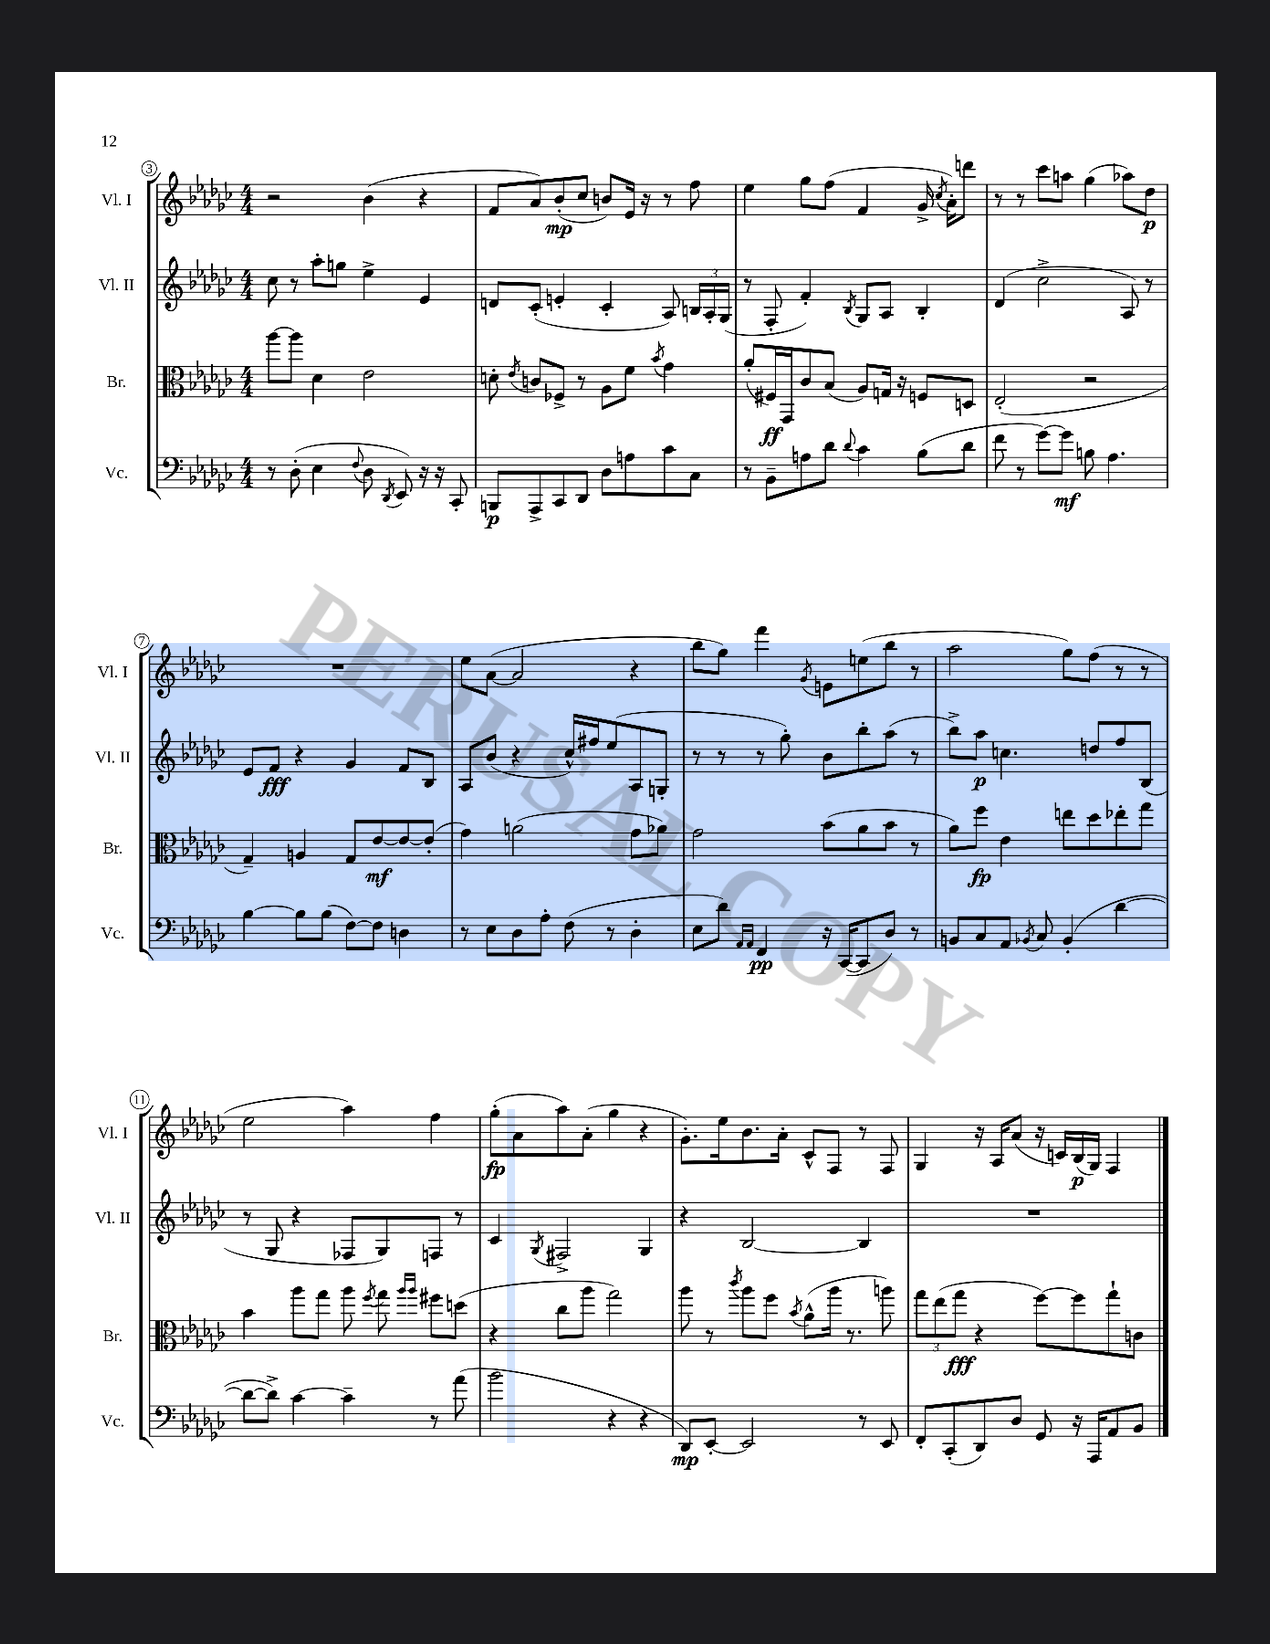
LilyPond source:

<<
\new StaffGroup <<
\new Staff = "s0" \with { instrumentName = "Vl. I" shortInstrumentName = "Vl. I" } {
    \clef treble \key ges \major \numericTimeSignature \time 4/4
    \autoBeamOff r2 bes'4( r4 |
    f'8[ aes'8) bes'8-.\mp( ces''8] b'8[) ees'16] r16 r8 f''8 |
    ees''4 ges''8[ f''8]( f'4 ges'16-> \acciaccatura { ces''8 } aes'16[-.) d'''8] |
    r8 r8 ces'''8[ a''8] ges''4( aes''8[) des''8]\p |
    R1 |
    ees''8[ aes'8]~( aes'2 r4 |
    bes''8[ ges''8]) f'''4 \acciaccatura { ges'8 } e'8[ e''8( bes''8] r8 |
    aes''2 ges''8[) f''8]( r8 r8 |
    ees''2 aes''4) f''4 |
    ges''8[-.\fp( aes'8 aes''8) aes'8]-.( ges''4 r4 |
    ges'8.[-.) ees''16 bes'8. aes'16]-. ces'8[-^ f8] r8 f8 |
    ges4 r16 aes16[ aes'8]( r16 c'16[) bes16\p( ges16]) f4 \bar "|." |
}
\new Staff = "s1" \with { instrumentName = "Vl. II" shortInstrumentName = "Vl. II" } {
    \clef treble \key ges \major \numericTimeSignature \time 4/4
    \autoBeamOff ces''8 r8 aes''8[-. g''8] ees''4-> ees'4 |
    d'8[ ces'8]-.( e'4-. ces'4-. aes8) \tuplet 3/2 { b16[ aes16-. ges16]( } |
    r8 f8-. f'4-.) \acciaccatura { bes8 } ges8[ aes8] bes4-. |
    des'4( ces''2-> aes8) r8 |
    ees'8[ f'8]\fff r4 ges'4 f'8[ bes8] |
    aes8[ bes'8]( r4 ces''16[-^) fis''16 ees''8( aes8 g8]-. |
    r8 r8 r8 ges''8-.) bes'8[ bes''8-. aes''8]( r8 |
    bes''8[->) aes''8]\p c''4. d''8[ f''8 bes8]( |
    r8 ges8 r4 fes8[ ges8) f8] r8 |
    ces'4 \acciaccatura { ges8 } fis2-> ges4 |
    r4 bes2~ bes4 |
    R1 \bar "|." |
}
\new Staff = "s2" \with { instrumentName = "Br." shortInstrumentName = "Br." } {
    \clef alto \key ges \major \numericTimeSignature \time 4/4
    \autoBeamOff aes''8[~ aes''8] des'4 ees'2 |
    d'8-. \acciaccatura { ees'8 } c'8[ fes8]-> r8 aes8[ f'8] \acciaccatura { bes'8 } ges'4 |
    aes'8[-.( fis16\ff) ges,16 ces'8 bes8]( aes8[) g16] r16 f8[ d8] |
    ees2-.( r2 |
    ges4--) a4 ges8[ ees'8~\mf ees'8~ ees'8]-.( |
    ges'4) a'2( ges'8[ aes'8]) |
    ges'2 bes'8[( aes'8 bes'8] r8 |
    aes'8[) f''8]\fp ees'4 e''8[ des''8 ees''8-. ges''8] |
    bes'4 aes''8[ ges''8] aes''8 \acciaccatura { f''8 } ges''8 \grace { aes''16[ aes''16] } fis''8[ d''8]( |
    r4 ces''8[ aes''8] ges''2) |
    aes''8 r8 \acciaccatura { ces'''8 } aes''8[ f''8] \acciaccatura { bes'8 } aes'8[-^( aes''16] r8. a''8) |
    \tuplet 3/2 { ges''8[ ees''8( ges''8]\fff } r4 f''8[~) f''8 ges''8-! c'8] \bar "|." |
}
\new Staff = "s3" \with { instrumentName = "Vc." shortInstrumentName = "Vc." } {
    \clef bass \key ges \major \numericTimeSignature \time 4/4
    \autoBeamOff r8 des8-.( ees4 \appoggiatura { f8 } des8 \acciaccatura { des,8 } ees,8) r16 r16 ces,8-. |
    b,,8[\p aes,,8-> ces,8 des,8] des8[ a8 ces'8 ces8] |
    r8 bes,8[-- a8 des'8] \appoggiatura { des'8 } ces'4 bes8[( des'8] |
    f'8 r8 ges'8[~) ges'8]\mf b8 aes4. |
    bes4~ bes8[ bes8]( f8[~) f8] d4 |
    r8 ees8[ des8 aes8]-. f8( r8 des4-. |
    ees8[ des'8]) \grace { aes,16[ aes,16] } f,4\pp r16 ces,16[~( ces,8 des8]) r8 |
    b,8[ ces8 aes,8] \acciaccatura { bes,8 } ces8 bes,4-.( des'4~ |
    des'8[~ des'8]->) ces'4~ ces'4-- r8 aes'8( |
    bes'2 r4 r4 |
    des,8[\mp) ees,8]~-. ees,2 r8 ees,8 |
    f,8[-. ces,8-.( des,8) des8] ges,8 r16 aes,,16[ aes,8 bes,8] \bar "|." |
}
>>
>>
\layout { \context { \Score currentBarNumber = #3 \override BarNumber.stencil = #(make-stencil-circler 0.1 0.3 ly:text-interface::print) } }
